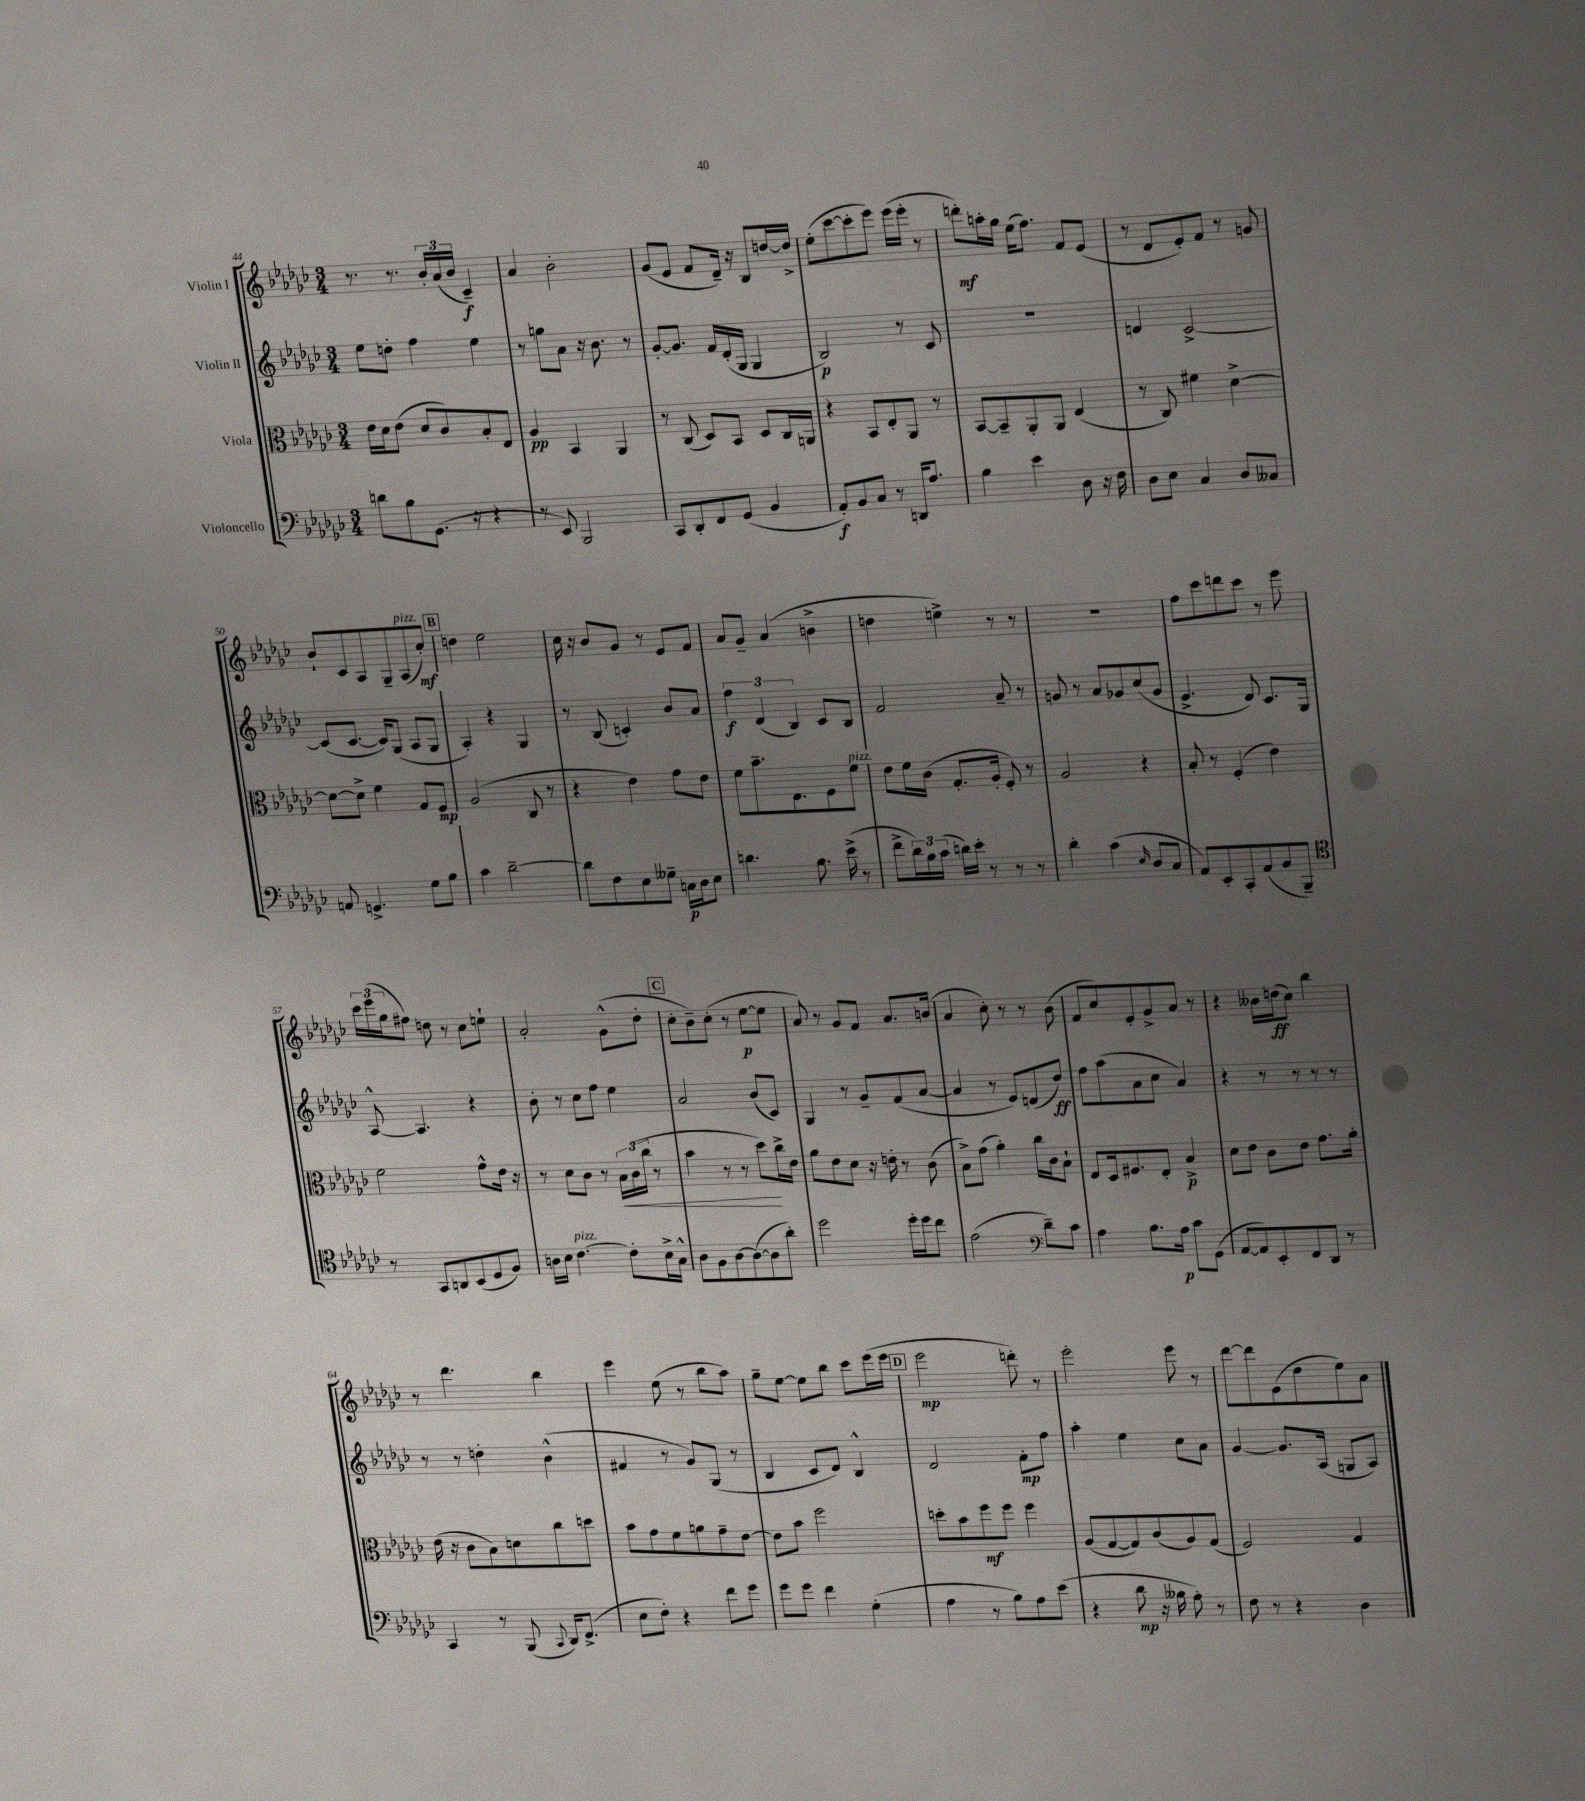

**kern	**kern	**kern	**kern
*staff4	*staff3	*staff2	*staff1
*clefF4	*clefC3	*clefG2	*clefG2
*k[b-e-a-d-g-c-]	*k[b-e-a-d-g-c-]	*k[b-e-a-d-g-c-]	*k[b-e-a-d-g-c-]
*M3/4	*M3/4	*M3/4	*M3/4
8d	16e-	8ee-	8.r
.	16d-	.	.
8B-	(8e-	8dd'	.
.	.	.	8.r
(8.GG-	8d-	4ff	.
.	8c-)	.	24b-'
.	.	.	(24a-
16r	.	.	.
.	.	.	24b-
4r	8B-'	4ee-	4c-~)
.	8E-	.	.
=	=	=	=
8r	4A-	8r	4a-
8EE-)	.	8gg	.
2BBB-	4BB-	8a-	2b-'
.	.	16r	.
.	.	8.b-	.
.	4AA-	.	.
.	.	8r	.
=	=	=	=
8CC-	8r	[8g-'	(8g-
8DD-'	(8C-	8.g-]	8e-
8FF	8D-)	.	8f
.	.	16f	.
(8GG-	8BB-	(16d-'	16d-~)
.	.	16G-	16r
4BB-	8D-	4G-	8B-
.	16C-	.	[16dd
.	16AA	.	16dd^]
=	=	=	=
8AA-')	4r	2B-)	(8ee-'
8BB-	.	.	[8ccc-
8C-	8BB-	.	8ccc-']
8r	8E-'	.	8eee-)
16DD	8AA-	8r	(16eee-
8.A-	.	.	16eee-'
.	8r	8c-	8r
=	=	=	=
4B-	[8BB-	2.r	8ddd')
.	8BB-~]	.	16aa'
.	.	.	16gg-
4e-	8AA-'	.	(16ee-
.	.	.	8.ff)
.	8AA-	.	.
8D-	(4E-	.	8f
16r	.	.	(8e-
16F	.	.	.
=	=	=	=
8D-	8r	4d	8r
8E-	8C-)	.	8d-
4C-	4f#	[2c-^	8e-')
.	.	.	8f
8D-	[4d-^	.	8r
8C--	.	.	8g
=	=	=	=
8AA	8d-_	(8c-]	8b-`
4.GG^	8d-^]	[8.c-	8c-
.	4f	.	8A-
.	.	16c-])	.
.	.	(8G-	8G-~
8G-	8G-	8A-	(8A-
8B-	8F	8G-	8cc-')
=	=	=	=
4c-	(2A-	4A-')	4dd
[2d-~	.	4r	2ee-
.	8C-	4G-	.
.	8r	.	.
=	=	=	=
8d-]	4r	8r	16cc-
.	.	.	16r
8F	.	(8B-	8b-
8E-	4e-)	4c')	8g-
8G--~	.	.	8r
16C	8g-	8b-	8e-
16D-	.	.	.
8E-	8e-	8a-	8f
=	=	=	=
4.d	8f	6ff	8a-
.	8.b-~	.	8g-~
.	.	(6d-	.
.	.	.	(4a-
.	8.E-	.	.
.	.	6B-)	.
8.B-	.	.	.
.	8F	8c-	4b^
(16e-^	.	.	.
8r	8f	8B-	.
=	=	=	=
8f^	8e-	2f	4dd
24d-)	16f	.	.
24B-	.	.	.
.	(16c-	.	.
(24c-	.	.	.
16d)	8.G-'	.	4ee^)
16e-'	.	.	.
8r	.	.	.
.	16A-'	.	.
8r	8F')	8a-~	8r
8r	8r	8r	8r
=	=	=	=
4d-'	2A-	8g	2.r
.	.	8r	.
(4c-	.	8a-	.
.	.	8g-	.
16qqE-	.	.	.
8D-	4r	(8cc-	.
8C-	.	8g-	.
=	=	=	=
8AA-)	8B-'	4.e-^	8ff
8EE-'	8r	.	8ccc-
8CC-'	(4F'	.	8ddd
(8AA-	.	8d-)	8ccc-
8BB-	4e-)	8.c-	8r
8BBB-~)	.	.	8eee-
.	.	16G-	.
=	=	=	=
*clefC4	*	*	*
8r	2f	[8A-^^	24ccc-
.	.	.	(24eee-
.	.	.	24gg-
8GG-	.	4.A-]	8ff#)
8AA	.	.	8dd
(8BB-	.	.	8r
8D-	8g-^^	4r	8cc-
8F)	16e-	.	8ee`
.	16r	.	.
=	=	=	=
16A	8r	8b-'	2a-'
16B-	.	.	.
[4.c-	8d-	8r	.
.	8c-	8cc-	.
.	8r	8ff	.
8c-']	24B-	4ee-	(8g-^^
.	(24c-	.	.
.	24cc-	.	.
16B-^	8r	.	8dd-'
16G-^^	.	.	.
=	=	=	=
8A-	4b-	2a-	8cc-'
8F	.	.	8b-~)
[8A-	8r	.	(8cc-'
(8A-_	8r	.	8r
8A-]	8dd-)	(8b-	[8ee-
8a-')	16cc-^	8c-)	8ee-]
.	16e-	.	.
=	=	=	=
2dd-	8a-	4G-	8a-)
.	8e-	.	8r
.	8d-	8r	8g-
.	16r	8g-~	8f
.	16e'	.	.
16dd-'	8r	(8f	8.a-
16dd-	.	.	.
8cc-	(8c-	[8a-	.
.	.	.	(16b
=	=	=	=
(2e-	8B-^)	4a-]	4a-
.	(8g-	.	.
.	4a-')	8r	8cc-')
.	.	8e-)	8r
*clefF4	*	*	*
8d-~)	16cc-	(8d	8r
.	16c-	.	.
8c-	8B-`	8dd-)	(8b-
=	=	=	=
4A-	8E-	8ff	8f
.	16D-	(8aa-	8cc-)
.	8.F#	.	.
8.B-	.	8a-	8e-'
.	8E-'	8cc-	8g-^
16A-	.	.	.
8c-	4B-^	4a-)	8a-
(8GG-	.	.	8r
=	=	=	=
[8AA-	8d-	4r	4r
8AA-])	8e-	.	.
8EE-'	8c-	8r	16b--
.	.	.	(16dd
8FF	8e-	8r	8cc-)
8DD-	8.g-	8r	4bb-
8r	.	8r	.
.	16a-'	.	.
=	=	=	=
4CC-	(16e-	8r	8r
.	16r	.	.
.	8c-	8r	4.ddd-
8r	8B-)	4dd'	.
(8BBB-	8d	.	.
8qqCC-	.	.	.
16DD-)	8cc-	(4b-^^	4bb-
(8.FF^	.	.	.
.	8dd	.	.
=	=	=	=
8E-	8b-	4f#	4eee-
8F')	8g-	.	.
4r	8f	8r	(8ee-
.	8a	8g-)	8r
8f	8g-~	(8G-	8bb-
8g-	[8e-	8r	8aa-)
=	=	=	=
8g-	8e-]	4B-	8gg-~
8g-	8b-	.	[8ee-
4f	2ff	8c-	8ee-]
.	.	8d-)	8bb-
(4G-'	.	4B-^^	8ccc-
.	.	.	(16eee-
.	.	.	16eee-
=	=	=	=
4A-	8dd'	2d-	2eee-
.	8b-	.	.
8r	8ff	.	.
8B-)	8ff	.	.
8A-	4ff	8f'	8ddd')
(8e-	.	8ff	8r
=	=	=	=
4r	(8A-	4aa-'	2eee-'
.	[8G-	.	.
8d-	8G-])	4ee-	.
16r	(8c-	.	.
16B--	.	.	.
8A-')	8A-)	8cc-	8eee-
8r	(8G-	8a-	8r
=	=	=	=
8F	2F)	[4g-	[8ddd-
8r	.	.	8ddd-]
4r	.	8.g-]	(8e-
.	.	.	8dd-
.	.	(16A-	.
4D-	4G-	8G	8ee-)
.	.	8A-)	8a-
==	==	==	==
*-	*-	*-	*-
